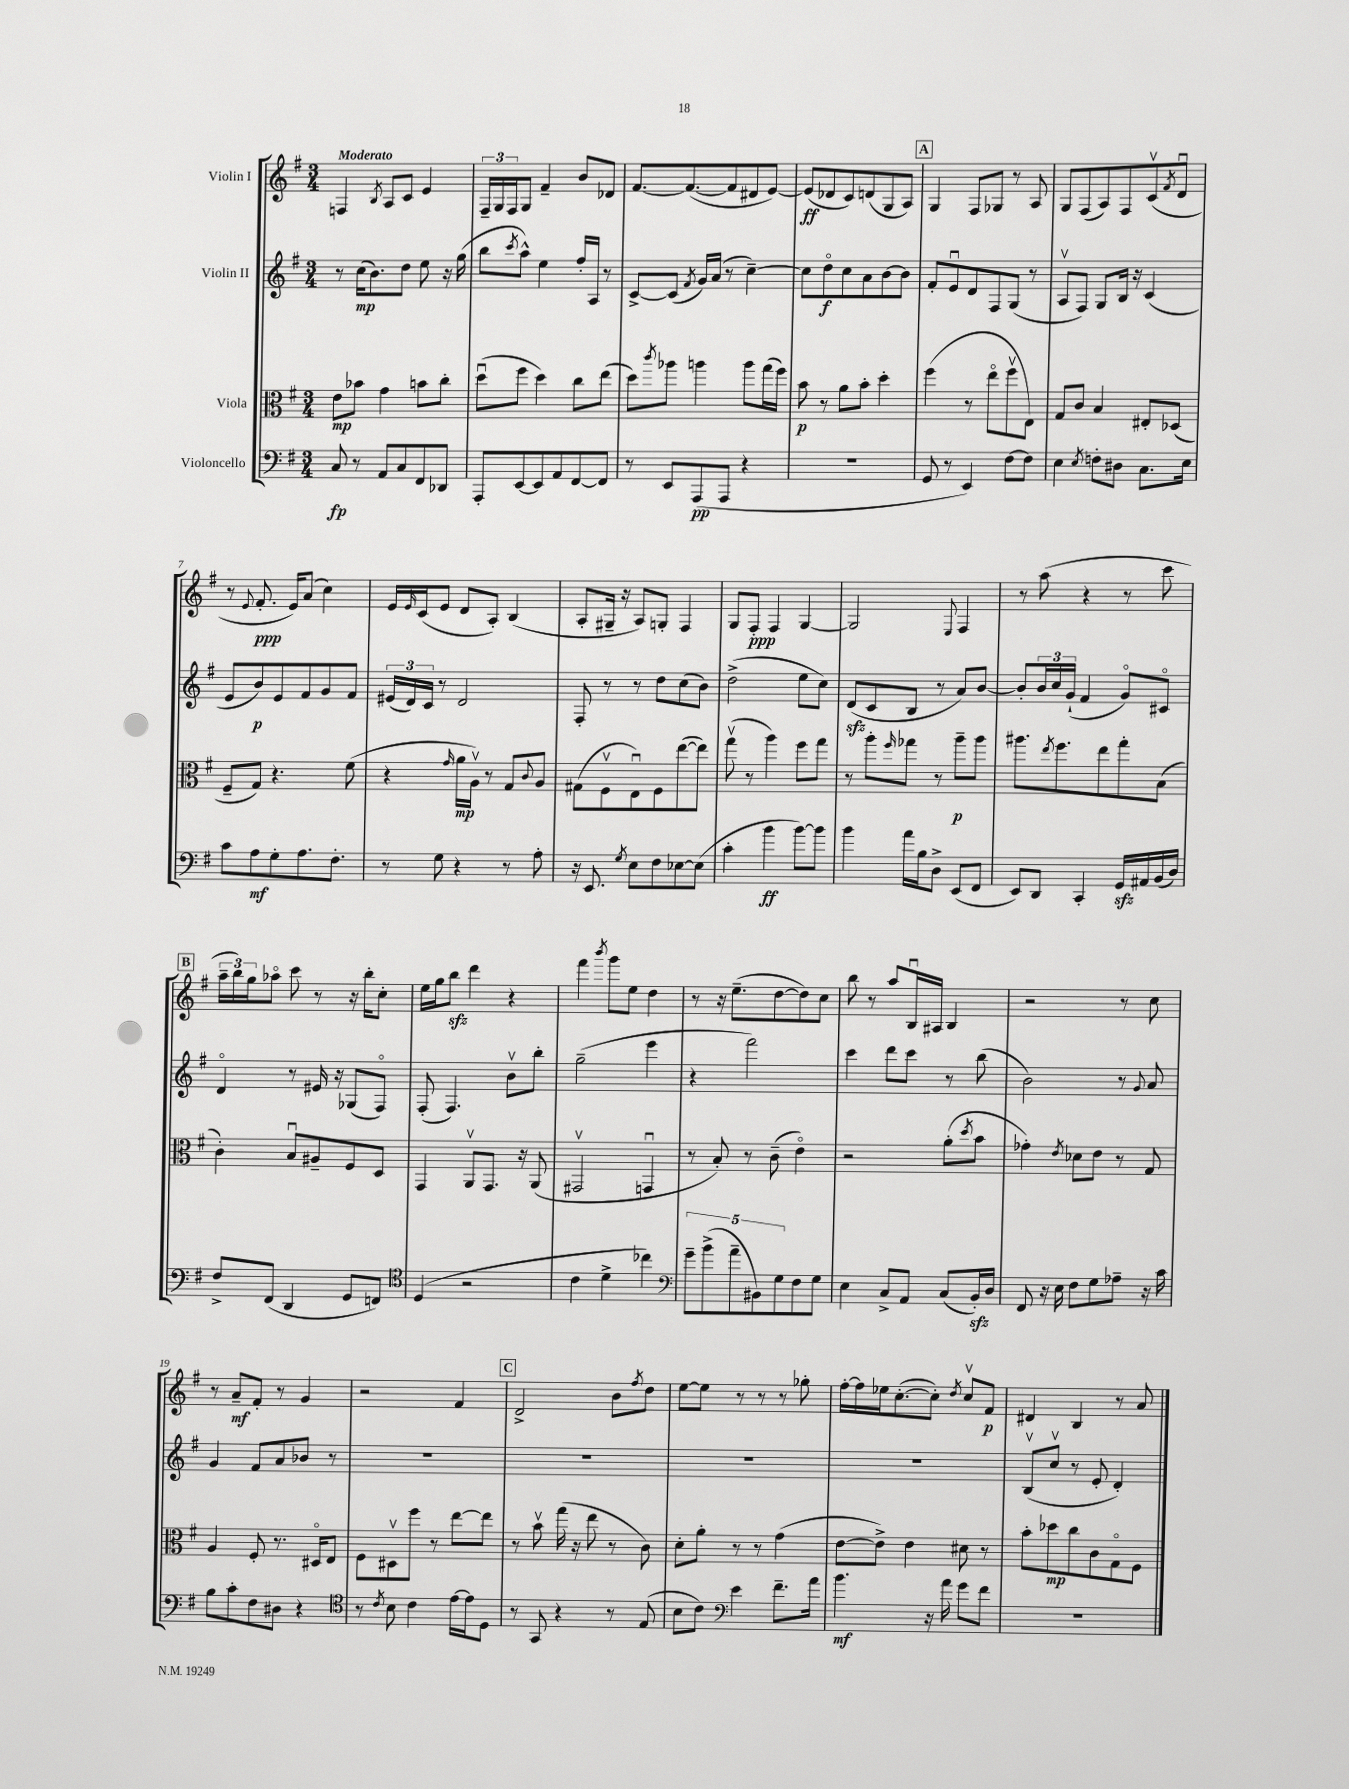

**kern	**kern	**kern	**kern
*staff4	*staff3	*staff2	*staff1
*clefF4	*clefC3	*clefG2	*clefG2
*k[f#]	*k[f#]	*k[f#]	*k[f#]
*M3/4	*M3/4	*M3/4	*M3/4
8C	8e	8r	4F
8r	8b-	(16cc	.
.	.	8.b)	.
.	.	.	8qB
8AA	4g	.	8A
8C	.	8dd	8c
8FF#	8b	8ee	4e
8DD-	8cc'	16r	.
.	.	(16gg	.
=	=	=	=
8AAA'	(8ddu	8bb	24F#~
.	.	.	24G
.	.	.	24F#
.	.	8qccc	.
[8EE	8ff#	8aa^^)	8G
8EE]	4dd)	4ee	4f#~
8AA	.	.	.
[8FF#	8cc	16ff#'	8b
.	.	16A	.
8FF#]	(8ee	8r	8d-
=	=	=	=
8r	8dd)	[8c^	[8.f#
.	8qccc	.	.
8EE	8aa-	(8c]	.
.	.	.	(8.f#_
.	.	8qf#	.
(8AAA	4aa	16g)	.
.	.	(16a	.
8AAA	.	8r	8f#]
4r	8aa	[4cc~)	8d#
.	(16gg	.	[8e)
.	16ff#)	.	.
=	=	=	=
2.r	8b	8cc]	(8e]
.	8r	8ddo	8d-
.	8a	8cc	8c)
.	8b'	8a	(8d
.	4dd'	[8b	8G
.	.	8b]	8A)
=	=	=	=
8GG	(4ff#	8f#'	4G
8r	.	8eu	.
4EE)	8r	8d	8F#
.	8eeo	8F#	8G-
[8F#	8ff#v	(8G	8r
8F#]	8E)	8r	8A
=	=	=	=
4E	8G	8Av	8G
.	8c	8F#)	(8F#
8qE	.	.	.
8F'	4B	8G	8A)
8D#	.	16B	8F#
.	.	16r	.
8.C	8E#'	(4c	(8cv
.	.	.	8qf#
.	(8D-	.	8du
16E	.	.	.
=	=	=	=
8c	8F#~	8e	8r
.	.	.	8qqe
8A	8G)	8b)	8.f#'
8G'	4.r	8e	.
.	.	.	16e)
8.A	.	8f#	(8a
.	.	8g	4cc)
8.F#'	.	.	.
.	(8f#	8f#	.
=	=	=	=
8r	4r	(24e#	16e
.	.	24d)	.
.	.	.	16qqe
.	.	.	(16c
.	.	24c	.
8G	.	8r	8e
.	16qqg	.	.
4r	16a	2d	8d
.	16Av)	.	.
.	8r	.	8A')
8r	8G	.	(4B
.	8qqc	.	.
8A'	8A	.	.
=	=	=	=
16r	(8G#	8F#'	8A'
8.EE	.	.	.
.	8F#v	8r	16G#~
.	.	.	16r
8qG	.	.	.
8E	8Eu)	8r	8A)
8F#	8F#	8dd	8G'
[8E-	([8ee	(8cc	4F#
(8E-]	8ee])	8b)	.
=	=	=	=
4c'	(8ggv	(2dd^	8G
.	8r	.	8F#'
4b	4aa)	.	4F#
[8b)	8ff#	8ee	[4G
8b]	8gg	8cc)	.
=	=	=	=
4b	8r	(8d	2G]
.	8aa'	8c	.
.	16qqff#	.	.
16a	8gg-	8B	.
16B	.	.	.
8D^	8r	8r	.
.	.	.	8qqE
(8EE	8aa~	8a)	4F#
8FF#	8aa	[8b	.
=	=	=	=
8EE)	8.aa#	8b']	8r
8DD	.	24b	(8aa
.	.	24cc	.
.	8qee	.	.
.	8.ff#	.	.
.	.	(24g`	.
4CC'	.	4f#	4r
.	8ee	.	.
16GG	8gg'	8go)	8r
16AA#	.	.	.
(16BB	(8B	8c#o	8ccc
16D)	.	.	.
=	=	=	=
8F#^	4c')	4do	24aa~
.	.	.	24bb)
.	.	.	24gg
(8FF#	.	.	8aa-o
4DD	8Bu	8r	8ccc
.	8A#~	16e#	8r
.	.	16r	.
8GG	8F#	(8G-	16r
.	.	.	16bb'
8FF)	8D	8F#o)	8cc'
=	=	=	=
*clefC4	*	*	*
(4D	4GG	(8F#'	16ee
.	.	.	16gg
.	.	4.F#)	8bb
2r	8AAv	.	4ddd
.	8.GG	.	.
.	.	8bv	4r
.	16r	.	.
.	(8AA	8bb'	.
=	=	=	=
4c	2GG#v	(2gg~	4fff#
.	.	.	8qbbb
4d^	.	.	8ggg
.	.	.	8ee
4cc-)	4GGu	4eee	4dd
=	=	=	=
*clefF4	*	*	*
10g~	8r	4r	8r
(10b^	.	.	.
.	8B')	.	16r
.	.	.	(8.ee~
10a~	.	.	.
.	8r	2fff#)	.
10BB#)	.	.	.
.	(8c~	.	[8dd
10G	.	.	.
8F#	4eo)	.	8dd])
8G	.	.	8cc
=	=	=	=
4E	2r	4ccc	8bb
.	.	.	8r
8C^	.	8ddd	8aa
8AA	.	8ccc	16Bu
.	.	.	16A#
(8C	(8a'	8r	4B
.	8qdd	.	.
16BB')	8b	(8bb	.
16D	.	.	.
=	=	=	=
8FF#	4g-')	2b)	2r
16r	.	.	.
16E	.	.	.
.	8qe	.	.
8F#	8d-	.	.
8G	8e	.	.
8A-~	8r	8r	8r
.	.	8qqg	.
16r	8G	8a	8cc
16c	.	.	.
=	=	=	=
8B	4A	4g	8r
8c'	.	.	8a~
8F#	8F#'	8f#	8f#'
8D#	8.r	8a	8r
4r	.	8b-	4g
.	16D#o	.	.
.	8E	8r	.
=	=	=	=
*clefC4	*	*	*
8r	8F#	2.r	2r
8qc	.	.	.
8B	8D#v	.	.
4c	8ff#	.	.
.	8r	.	.
[16e	[8ee	.	4f#
16e]	.	.	.
8D	8ee]	.	.
=	=	=	=
8r	8r	2.r	2d^
8GG	8bv	.	.
4r	(16gg	.	.
.	16r	.	.
.	8ee	.	.
8r	8r	.	8b
.	.	.	8qff#
(8E	8c)	.	8dd
=	=	=	=
8B	8d'	2.r	[8ee
8c)	8a'	.	8ee]
*clefF4	*	*	*
4e	8r	.	8r
.	8r	.	8r
8.f#~	(4g	.	8r
.	.	.	8gg-'
16a	.	.	.
=	=	=	=
4.b	[8e	2.r	[16ff#'
.	.	.	16ff#]
.	8e^])	.	16ee-
.	.	.	([8.cc'
.	4e	.	.
16r	.	.	8cc'])
16a	.	.	.
.	.	.	8qdd
8g	8d#	.	8ccv
8f#	8r	.	8f#
=	=	=	=
2.r	8b'	(8Bv	4d#
.	8dd-	8ccv	.
.	8cc	8r	4B
.	8c	8e'	.
.	8Go	4d')	8r
.	8F#	.	8a
==	==	==	==
*-	*-	*-	*-
